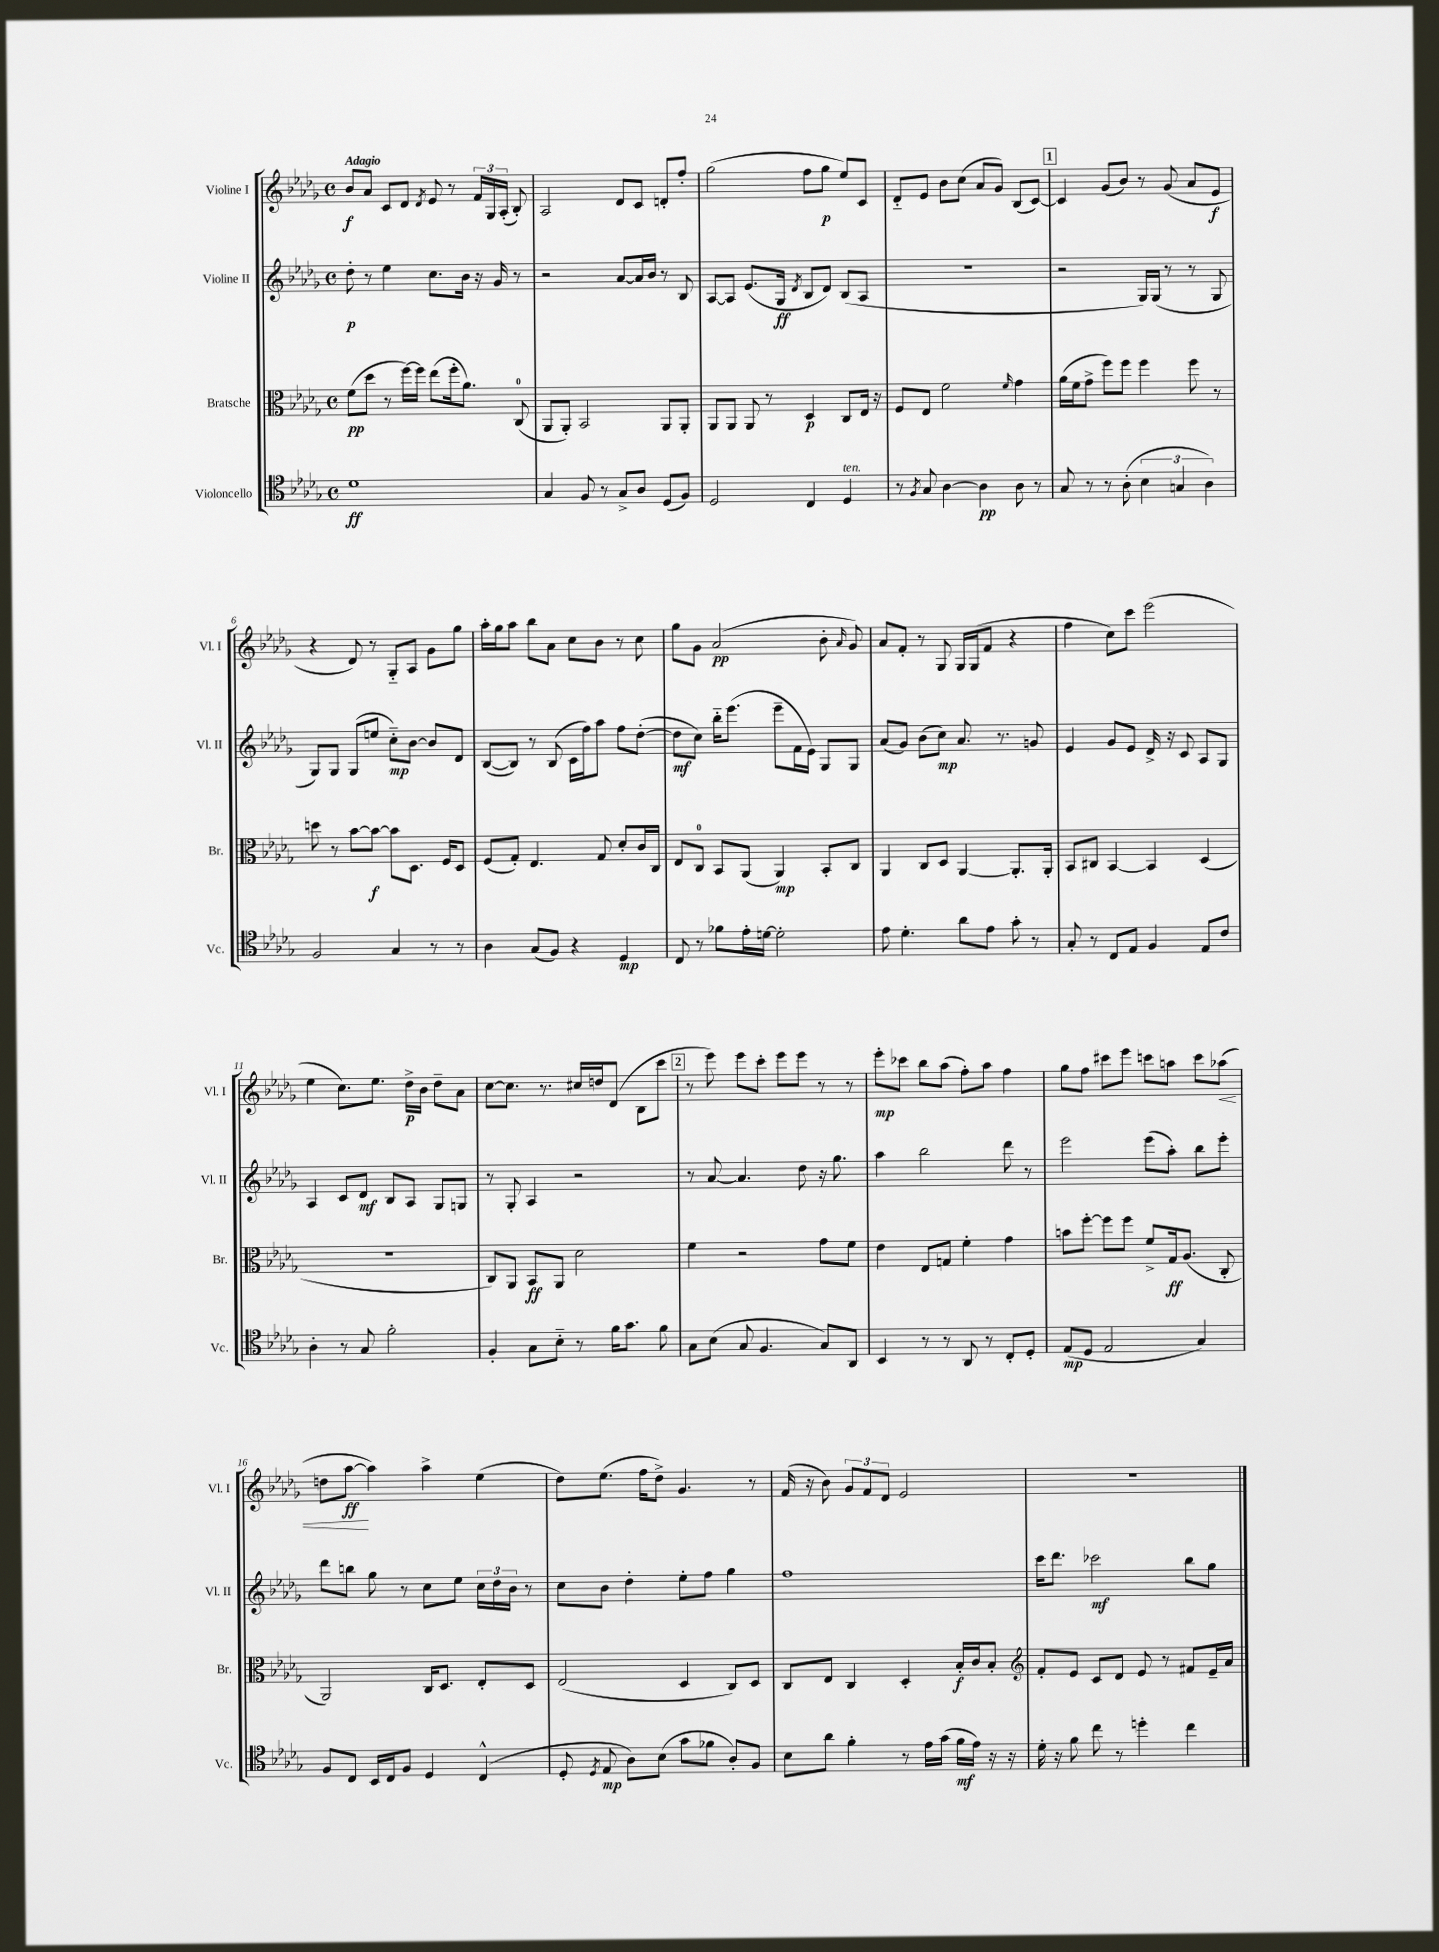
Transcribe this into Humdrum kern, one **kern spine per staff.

**kern	**kern	**kern	**kern
*staff4	*staff3	*staff2	*staff1
*clefC4	*clefC3	*clefG2	*clefG2
*k[b-e-a-d-g-]	*k[b-e-a-d-g-]	*k[b-e-a-d-g-]	*k[b-e-a-d-g-]
*M4/4	*M4/4	*M4/4	*M4/4
*met(c)	*met(c)	*met(c)	*met(c)
1d-	(8f\L	8dd-'\	8b-/L
.	8dd-\J	8r	8a-/J
.	8r	4ee-\	8c/L
.	[16ff\LL)	.	8d-/J
.	16ff\]JJ	.	.
.	.	.	8qd-/
.	(8ee-\L	8.cc\L	8e-/
.	16ff'\k	.	8r
.	8.a-\J)	16b-\Jk	.
.	.	16r	24f/LL
.	.	.	24G-/
.	.	16g-/	.
.	.	.	(24A-'/JJ
.	(8C/	8r	8B-'/)
=	=	=	=
4G-/	8AA-/L	2r	2A-/
.	8AA-'/J)	.	.
8F/	2BB-/	.	.
8r	.	.	.
8G-^/L	.	[8a-/L	8d-/L
8A-/J	.	16a-/]L	8c/J
.	.	16b-/JJ	.
(8D-/L	8AA-/L	8r	8d'/L
8F/J)	8AA-'/J	8B-/	8ff'/J
=	=	=	=
2D-/	8AA-/L	[8A-/L	(2gg-\
.	8AA-/J	8A-/]J	.
.	8AA-/	(8.e-/L	.
.	8r	.	.
.	.	16G-/Jk	.
.	.	8qd-/	.
4C/	4D-/	8B-/L	8ff\L
.	.	8d-/J)	8gg-\J
4D-/	8C/L	(8B-/L	8ee-/L)
.	16E-/Jk	8A-/J	8c/J
.	16r	.	.
=	=	=	=
8r	8F/L	1r	8d-'~/L
8qF/	.	.	.
8G-/	8E-/J	.	8e-/J
[4A-\	2f\	.	8b-\L
.	.	.	(8cc\J
4A-\]	.	.	8a-/L
.	.	.	8g-/J)
.	16qqf/	.	.
8A-\	4g-\	.	(8B-/L
8r	.	.	[8c/J)
=	=	=	=
8G-/	(16a-\LL	2r	4c/]
.	16f\J	.	.
8r	8g-^\J	.	.
8r	8ff\L)	.	(8g-/L
(8A-'\	8ff\J	.	8b-/J)
6B-\	4ff\	16G-/LL)	8r
.	.	(16G-/JJ	.
.	.	8r	(8g-/
6G/	.	.	.
.	8ff\	8r	8a-/L
6A-\)	.	.	.
.	8r	8G-/	8e-/J
=	=	=	=
2F/	8dd\	8G-/L)	4r
.	8r	8G-/J	.
.	[8b-\L	(8G-/L	8d-/)
.	8b-\_J	8ee/J	8r
4G-/	8b-\]L	8cc'~\L)	8G-'~/L
.	8.D-\J	[8b-\J	8A-/J
8r	.	8b-/]L	8g-\L
.	16F/LK	.	.
8r	8D-/J	8d-/J	8gg-\J
=	=	=	=
4A-\	(8F/L	([8B-/L	16aa-'\LL
.	.	.	16gg-\J
.	8G-'/J)	8B-/]J)	8aa-\J
(8G-/L	4.E-/	8r	8bb-\L
8F/J)	.	(8B-/	8a-\J
4r	.	16c\LL	8cc\L
.	.	16ff\J)	.
.	8G-/	8aa-\J	8b-\J
4D-/	8d-'/L	8ff\L	8r
.	16c/L	([8dd-'\J	8cc\
.	16C/JJ	.	.
=	=	=	=
8C/	8E-/L	8dd-\]L	8gg-\L
8r	8C/J	8cc\J)	8g-\J
8f-\L	8BB-/L	16bb-'~\LK	(2a-/
.	.	(8.eee-\J	.
16e-'\L	(8AA-/J	.	.
[16d\JJ	.	.	.
2d'\]	4AA-/)	8eee-~\L	.
.	.	16f\L	.
.	.	16e-\JJ)	.
.	8BB-'/L	8G-/L	8b-'\
.	.	.	16qqa-/
.	8C/J	8G-/J	8g-/)
=	=	=	=
8e-\	4AA-/	(8a-/L	8a-/L
4.d-'\	.	8g-/J)	8f'/J
.	8C/L	(8b-\L	8r
.	8D-/J	8cc\J)	8G-/
8a-\L	[4AA-/	8.a-/	16G-/LL
.	.	.	(16G-/J
8e-\J	.	.	8f/J
.	.	8.r	.
8g-'\	8.AA-'/]L	.	4r
8r	.	8g/	.
.	16AA-'/Jk	.	.
=	=	=	=
8G-'/	8BB-/L	4e-/	4ff\
8r	8C#/J	.	.
8C/L	[4BB-/	8g-/L	8cc\L)
8E-/J	.	8e-/J	8ccc\J
4F/	4BB-/]	16d-^/	(2eee-\
.	.	16r	.
.	.	8c/	.
8E-/L	(4D-/	8A-/L	.
8c/J	.	8G-/J	.
=	=	=	=
4A-'\	1r	4A-/	4ee-\
8r	.	8c/L	8.cc\L)
8G-/	.	8d-/J	.
.	.	.	8.ee-\J
2f'\	.	8B-/L	.
.	.	8A-/J	16dd-^\LL
.	.	.	16b-\JJ
.	.	8G-/L	8dd-~\L
.	.	8G/J	8a-\J
=	=	=	=
4F'/	8C/L)	8r	[8cc\L
.	8AA-/J	8G-'/	8.cc\]J
8G-\L	8BB-/L	4A-/	.
.	.	.	8.r
8B-'~\J	8AA-/J	.	.
8r	2d-\	2r	16cc#/LL
.	.	.	16dd/J
16f\LK	.	.	(8d-/J
8.g-\J	.	.	.
.	.	.	8B-\L
8f\	.	.	8ccc\J
=	=	=	=
8G-\L	4f\	8r	8r
(8B-\J	.	[8a-/	8eee-\)
8G-/	2r	4.a-/]	8eee-\L
4.F/	.	.	8ccc'\J
.	.	.	8eee-\L
.	.	8dd-\	8eee-\J
8G-/L)	8g-\L	16r	8r
.	.	8.gg-\	.
8AA-/J	8f\J	.	8r
=	=	=	=
4BB-/	4e-\	4aa-\	8eee-'\L
.	.	.	8ccc-\J
8r	8E-/L	2bb-\	8bb-\L
8r	8G/J	.	(8aa-\J
8AA-/	4f'\	.	8ff'\L)
8r	.	.	8aa-\J
8C'/L	4g-\	8ddd-\	4ff\
8D-'/J	.	8r	.
=	=	=	=
(8E-/L	8b\L	2eee-\	8gg-\L
8D-/J	[8ff'\J	.	8ff\J
2E-/	8ff\]L	.	8ccc#\L
.	8ff\J	.	8eee-\J
.	8f^/L	(8eee-\L	8ccc\L
.	16G-/k	8aa-'\J)	8aa\J
.	(8.A-/J	.	.
4G-/)	.	8bb-\L	8ccc\L
.	8C'/	8eee-'\J	(8aa-\J
=	=	=	=
8F/L	2AA-/)	8ddd-\L	8dd\L
8C/J	.	8bb\J	[8aa-\J
16BB-/LL	.	8gg-\	4aa-\])
16C/J	.	.	.
8F/J	.	8r	.
4D-/	16C/LK	8cc\L	4aa-^\
.	8.D-/J	.	.
.	.	8ee-\J	.
(4C^^/	8E-'/L	24cc\LL	(4ee-\
.	.	24dd-\	.
.	.	24b-\JJ	.
.	8D-/J	8r	.
=	=	=	=
8D-'/	(2E-/	8cc\L	8dd-\L)
8qD-/	.	.	.
8E-/	.	8b-\J	(8.ee-\J
8A-\L)	.	4dd-'\	.
.	.	.	16ff\LK
(8B-\J	.	.	8dd-^\J)
8g-\L	4D-/	8ee-'\L	4.g-/
8f-\J	.	8ff\J	.
8A-'/L)	8C/L)	4gg-\	.
8F/J	8D-/J	.	8r
=	=	=	=
8B-\L	8C/L	1ff	(16f/
.	.	.	16r
8a-\J	8E-/J	.	8b-\)
4f'\	4C/	.	12g-/L
.	.	.	12f/
.	.	.	12d-/J
8r	4D-'/	.	2e-/
16e-\LL	.	.	.
(16g-\JJ	.	.	.
16f\LL	16B-'/LL	.	.
16e-\JJ)	16c/J	.	.
16r	8B-'/J	.	.
16r	.	.	.
=	=	=	=
*	*clefG2	*	*
16d-'\	8f'/L	16ccc\LK	1r
16r	.	8.ddd-\J	.
8f\	8e-/J	.	.
8cc\	8c/L	2ccc-\	.
8r	8d-/J	.	.
4dd'\	8e-/	.	.
.	8r	.	.
4cc\	8f#/L	8bb-\L	.
.	16e-~/L	8gg-\J	.
.	16a-/JJ	.	.
==	==	==	==
*-	*-	*-	*-
